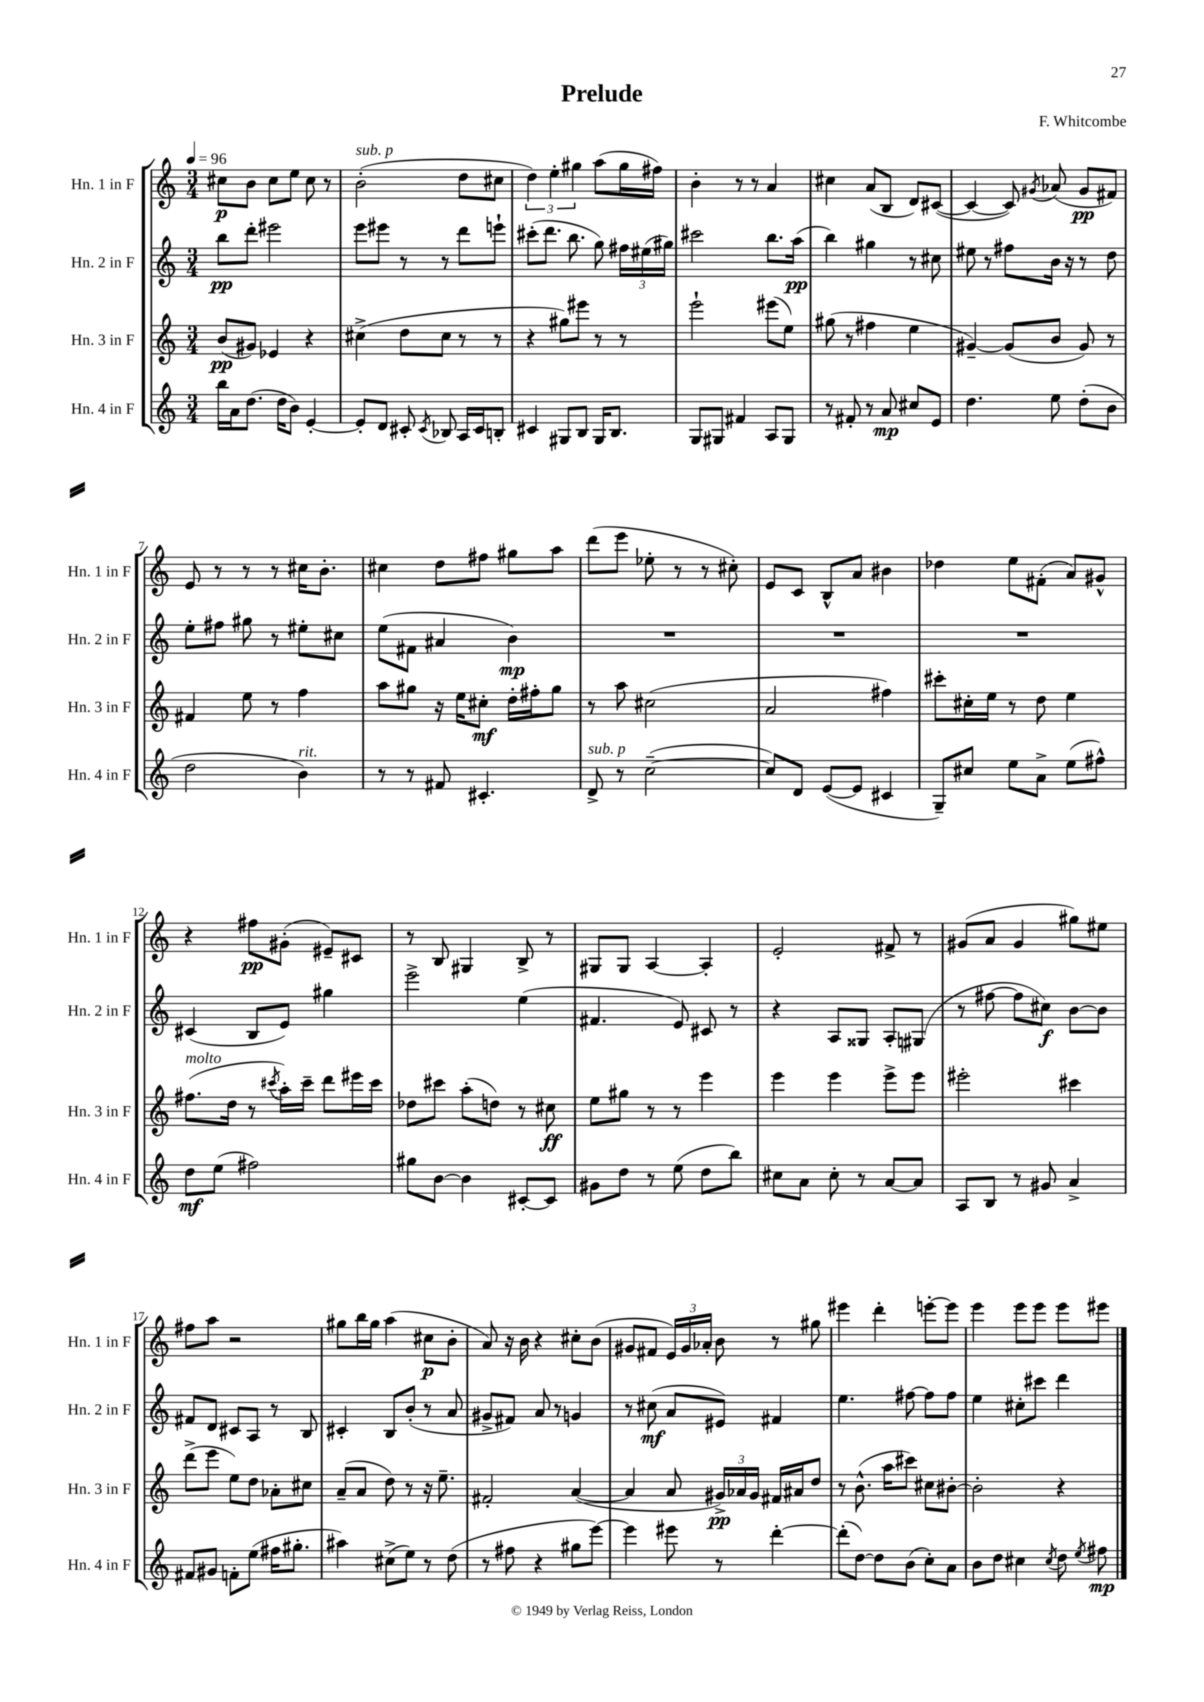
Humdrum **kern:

**kern	**kern	**kern	**kern
*staff4	*staff3	*staff2	*staff1
*clefG2	*clefG2	*clefG2	*clefG2
*k[]	*k[]	*k[]	*k[]
*M3/4	*M3/4	*M3/4	*M3/4
*MM96	*MM96	*MM96	*MM96
16bb\LL	(8b/L	8bb\L	8cc#\L
16a\J	.	.	.
(8.dd\J	8g#/J)	8ddd'\J	8b\J
.	4e-/	2eee#\	8cc#\L
16dd\LK	.	.	.
8b\J)	.	.	8ee\J
[4e'/	4r	.	8cc#\
.	.	.	8r
=	=	=	=
8e'/]L	(4cc#^\	8eee\L	(2b'\
8d/J	.	8eee#\J	.
8c#'/	8dd\L	8r	.
8qc#/	.	.	.
8B-/	8cc#\J	8r	.
16A/LL	8r	8ddd\L	8dd\L
16c#/J	.	.	.
8B'/J	8r	8eee`\J	8cc#\J
=	=	=	=
4c#/	4r	(8ccc#'\L	6dd\)
.	.	8.ddd\J	.
.	.	.	6ee'\
8G#/L	8gg#\L)	.	.
.	.	8.bb\	.
.	.	.	6gg#\
8B/J	8eee#\J	.	.
16G#/LK	8r	8gg\)	(8aa\L
8.B/J	.	.	.
.	8r	24ff#\LL	16gg#\L
.	.	(24ee#\	.
.	.	.	16ff#\JJ)
.	.	24gg#\JJ)	.
=	=	=	=
8G/L	2eee`\	2ccc#\	4b'\
8G#/J	.	.	.
4f#/	.	.	8r
.	.	.	8r
8A/L	(8eee#\L	8.bb\L	4a/
8G#/J	8ee\J)	.	.
.	.	(16aa\Jk	.
=	=	=	=
8r	(8gg#\	4bb\)	4cc#\
8f#'/	8r	.	.
8r	4ff#\	4gg#\	(8a/L
8a/	.	.	8B/J
8cc#/L	4ee\	8r	8d/L)
8e/J	.	8cc#\	([8c#/J
=	=	=	=
4.dd\	[4g#~/)	8ee#\	4c#/_
.	.	8r	.
.	(8g#/]L	8ff#\L	8c#/])
.	.	.	8qg#/
8ee\	8b/J	16b\Jk	(8a-/
.	.	16r	.
(8dd'\L	8g#/)	8r	8g#/L
8b\J	8r	8dd\	8f#/J)
=	=	=	=
2dd\	4f#/	8ee'\L	8e/
.	.	8ff#\J	8r
.	8ee\	8gg#\	8r
.	8r	8r	8r
4b\)	4ff\	8ee#'\L	16cc#\LK
.	.	.	8.b'\J
.	.	8cc#\J	.
=	=	=	=
8r	8aa\L	(8ee\L	4cc#\
8r	8gg#\J	8f#\J	.
8f#/	16r	4a#/	8dd\L
.	16ee\LK	.	.
4.c#'/	8cc#'\J	.	8ff#\J
.	16dd'\LL	4b\)	8gg#\L
.	16ff#'\J	.	.
.	8gg#\J	.	8aa\J
=	=	=	=
8d^/	8r	2.r	(8ddd\L
8r	8aa\	.	8eee\J
([2cc~\	(2cc#\	.	8ee-'\
.	.	.	8r
.	.	.	8r
.	.	.	8cc#'\)
=	=	=	=
8cc/]L)	2a/	2.r	8e/L
8d/J	.	.	8c/J
([8e/L	.	.	8B^^/L
8e/]J	.	.	8a/J
4c#/	4ff#\)	.	4b#\
=	=	=	=
8G~/L)	8ccc#'\L	2.r	4dd-\
8cc#/J	16cc#'\L	.	.
.	16ee\JJ	.	.
8ee\L	8r	.	8ee\L
8a^\J	8dd\	.	(8f#'\J
(8ee\L	4ee\	.	8a/L)
8ff#^^\J)	.	.	8g#^^/J
=	=	=	=
8dd\L	(8.ff#\L	(4c#/	4r
(8ee\J	.	.	.
.	16dd\Jk	.	.
2ff#\)	8r	8B/L	8ff#\L
.	8qccc#/	.	.
.	16aa'\LL)	8e/J)	(8g#'\J
.	16ccc#~\JJ	.	.
.	8ddd\L	4gg#\	8e#~/L)
.	16eee#\L	.	8c#/J
.	16ccc#\JJ	.	.
=	=	=	=
8gg#\L	8dd-\L	2eee^\	8r
[8b\J	8ccc#\J	.	8B/
4b\]	(8aa'\L	.	4G#/
.	8dd\J)	.	.
[8c#'/L	8r	(4ee\	8B^/
8c#/]J	8cc#\	.	8r
=	=	=	=
8g#\L	8ee\L	4.f#/	8G#/L
8dd\J	8gg#\J	.	8G#/J
8r	8r	.	[4A/
(8ee\	8r	8e/)	.
8dd\L	4eee\	8c#/	4A'/]
8bb\J)	.	8r	.
=	=	=	=
8cc#\L	4eee\	4r	2e'/
8a\J	.	.	.
8cc#'\	4eee\	8A/L	.
8r	.	8G##/J	.
[8a/L	8eee^\L	8A'/L	8f#^/
8a/]J	8eee\J	(8G#/J	8r
=	=	=	=
8A/L	2eee#'\	8r	(8g#/L
8B/J	.	[8ff#\	8a/J
8r	.	8ff#\]L	4g#/
8g#/	.	8cc#\J)	.
4a^/	4ccc#\	[8b\L	8gg#\L)
.	.	8b\]J	8ee#\J
=	=	=	=
8f#/L	(8ddd^\L	8f#/L	8ff#\L
8g#/J	8eee\J	8d/J	8aa\J
8f'\L	8ee\L)	8c#/L	2r
(8ee\J	8dd\J	8A/J	.
16ff#\LK	8a-'\L	8r	.
8.gg#'\J	.	.	.
.	8cc#\J	8B/	.
=	=	=	=
4aa#\)	(8a~/L	4c#'/	8gg#\L
.	8a/J	.	16bb\L
.	.	.	16gg#\JJ
(8cc#^\L	8dd\)	8B/L	(4aa\
8ee\J)	8r	(8b'/J	.
8r	16r	8r	8cc#\L
.	8.ee~\	.	.
(8dd\	.	8a/	8b'\J
=	=	=	=
8r	2f#'/	8g#^/L	8a/)
8ff#\	.	8f#/J)	16r
.	.	.	16b\
4r	.	8a/	4r
.	.	8r	.
8gg#\L	([4a/	4g/	8cc#'\L
[8eee\J)	.	.	(8b\J
=	=	=	=
4eee\]	4a/]	8r	8g#/L
.	.	(8cc#\	8f#/J
8eee#\	8a/	8a/L	24e/LL)
.	.	.	24g#/
.	.	.	24a-'/JJ
8r	24g#^/LL)	8e#/J)	8b\
.	24a-/	.	.
.	24g#/JJ	.	.
[4ddd'\	16f#/LL	4f#/	8r
.	16a#/J	.	.
.	8dd/J	.	8gg#\
=	=	=	=
(8ddd'\]L	8r	4.ee\	4eee#\
[8dd\J)	(8.b^^\	.	.
8dd\]L	.	.	4ddd'\
.	16aa\LK	.	.
(8b\J	8ccc#\J)	[8ff#\	.
8cc'\L)	8cc#\L	8ff#\]L	[8eee'\L
8a\J	[8b#'\J	8ff#\J	8eee\]J
=	=	=	=
8b\L	2b#'\]	4ee\	4eee\
8dd\J	.	.	.
4cc#\	.	8cc#'\L	8eee\L
.	.	8ccc#\J	8eee\J
8qcc#/	.	.	.
8dd\	4r	4ddd\	8eee\L
8qee/	.	.	.
8ff#\	.	.	8eee#\J
==	==	==	==
*-	*-	*-	*-
